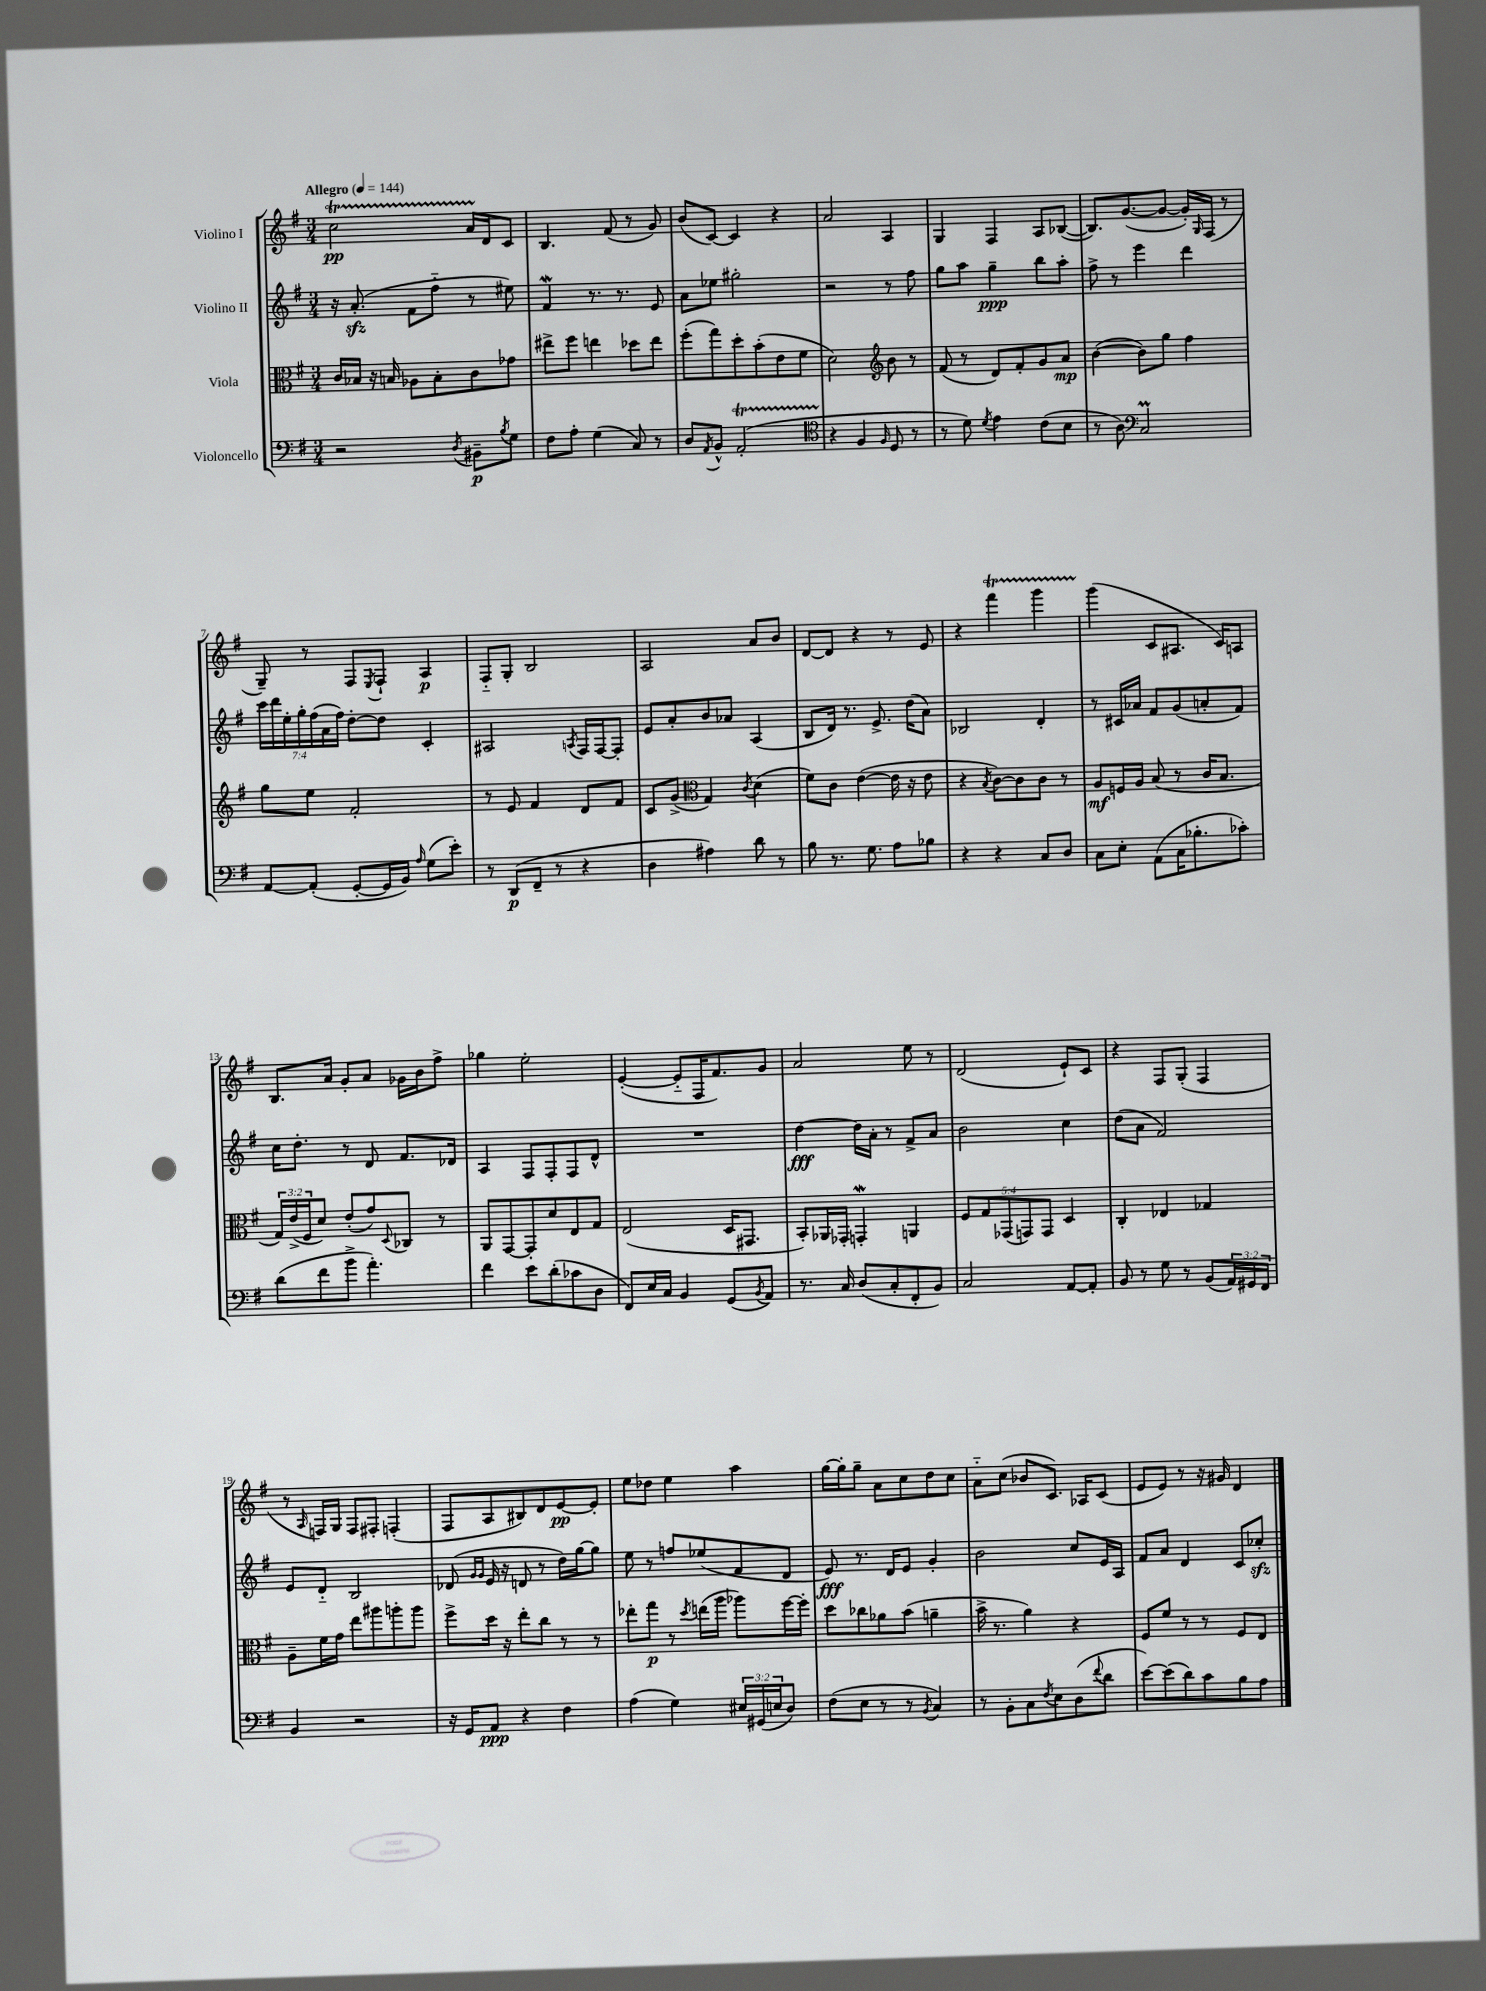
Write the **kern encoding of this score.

**kern	**kern	**kern	**kern
*staff4	*staff3	*staff2	*staff1
*clefF4	*clefC3	*clefG2	*clefG2
*k[f#]	*k[f#]	*k[f#]	*k[f#]
*M3/4	*M3/4	*M3/4	*M3/4
*MM144	*MM144	*MM144	*MM144
2r	16c	16r	2cc
.	16B-	(8.a'	.
.	16r	.	.
.	16B	.	.
.	8A-	8f#	.
.	8B'	8ff#'~	.
8qD	.	.	.
8BB#~	8c	8r	16a
.	.	.	16d
8qB	.	.	.
8G	8g-	8ee#)	8c
=	=	=	=
8F#	8ee#^	4f#	4.B
8A'	8ff#	.	.
(4G	4ee	8.r	.
.	.	.	(8f#
.	.	8.r	.
8C)	8dd-	.	8r
8r	8ee	8e	8g)
=	=	=	=
8D	(8ff#'	8a	(8b
8qAA	.	.	.
8BB^^	8gg)	8ee-	[8c)
(2AA'	8dd'	2gg#'	4c]
.	(8b'	.	.
.	8e	.	4r
.	8f#	.	.
=	=	=	=
*clefC4	*	*	*
4r	2d)	2r	2a
4F#	.	.	.
*	*clefG2	*	*
16qqF#	.	.	.
8D	8b	8r	4A
8r	8r	8ff#	.
=	=	=	=
8r	(8f#	8gg	4G
8d)	8r	8aa	.
8qd	.	.	.
4e	8d)	4gg~	4F#
.	8f#'	.	.
(8c	8g	8bb	8A
8B	8a	8aa'	([8B-
=	=	=	=
8r	([4b	8ff#^	8.B-])
8A)	.	8r	.
.	.	.	([8.g
*clefF4	*	*	*
2C	8b])	4eee	.
.	8gg	.	8g_
.	4ff#	4ddd	16g'])
.	.	.	16qqG
.	.	.	(16F#
.	.	.	8r
=	=	=	=
[8AA	8gg	28ccc	8G~)
.	.	28ddd	.
.	.	28ee'	.
.	.	28gg'	.
(8AA']	8ee	.	8r
.	.	(28ff#	.
.	.	28a	.
.	.	28ff#)	.
[8GG'	2f#'	[8dd'	8F#
.	.	.	8qE
16GG]	.	8dd]	8F#`
16BB)	.	.	.
16qqA	.	.	.
(8G	.	4c'	4A
8e')	.	.	.
=	=	=	=
8r	8r	2A#	8F#'~
(8DD	8e	.	8G'
8FF#~	4f#	.	2B
8r	.	.	.
.	.	8qA	.
4r	8d	16F#	.
.	.	[16F#	.
.	8f#	8F#']	.
=	=	=	=
4D	8c	8e	2A
.	(8g^	8a'	.
*	*clefC3	*	*
4A#)	4G)	8b	.
.	.	8a-	.
.	8qc	.	.
8d	(4d	(4A	8a
8r	.	.	8b
=	=	=	=
8B	8f#)	8B	[8d
8.r	8c	16d)	8d]
.	.	8.r	.
.	([4e	.	4r
8.G	.	.	.
.	.	8.e^	.
8A	16e]	.	8r
.	16r	(16dd	.
8B-	8e	8a)	8e
=	=	=	=
4r	4r	2B-	4r
.	8qB	.	.
4r	[8c)	.	4fff#
.	8c]	.	.
8C	8c	4d'	4ggg
8D	8r	.	.
=	=	=	=
8C	8A	8r	(4ggg
8E'	16F	16c#	.
.	16A	16a-	.
(8AA	(8B	8f#	8c
16C	8r	(8g	8.A#
8.B-'	.	.	.
.	16c	8a'	.
.	8.B	.	16c)
8c-')	.	8f#)	8A
=	=	=	=
(8d	24G)	16cc	8.B
.	(24e^	.	.
.	.	8.dd'	.
.	24F#	.	.
8f#	8d)	.	.
.	.	.	16a
8b^	(8e'	8r	8g'
4.a')	8g)	8d	8a
.	8qqD	.	.
.	8C-	8.f#	16g-
.	.	.	16b
.	8r	.	8ff#^
.	.	16d-	.
=	=	=	=
4f#	8AA	4A	4gg-
.	[8GG	.	.
8e	8GG']	8F#	2ee'
(8d'	8d	8F#'	.
8c-	8E	8F#	.
8D	8G	8d^^	.
=	=	=	=
8FF#)	(2E	2.r	([4e'
16E	.	.	.
16C	.	.	.
4BB	.	.	8e'~]
.	.	.	16F#
.	.	.	8.f#)
(8GG	16D	.	.
.	8.GG#	.	.
8qBB	.	.	.
8AA)	.	.	8g
=	=	=	=
8.r	8BB')	[4dd	2a
.	16AA-	.	.
16C	16GG-'	.	.
(8D	4GG'	16dd]	.
.	.	16a'	.
8C'	.	8r	.
8FF#'	4AA	8f#^	8ee
8BB)	.	8a	8r
=	=	=	=
2C	10F#	2b	(2d
.	10G	.	.
.	(10GG-	.	.
.	10GG)	.	.
.	10GG	.	.
[8AA	4D	4cc	8e`)
8AA']	.	.	8c
=	=	=	=
8BB	4C'	(8dd	4r
8r	.	8a	.
8G	4E-	2f#)	8F#
8r	.	.	(8G'
(8BB	4G-	.	4F#
24AA)	.	.	.
24GG#	.	.	.
24FF#	.	.	.
=	=	=	=
4BB	8A~	8e	8r
.	.	.	16qqA
.	16f#	8d'~	16F)
.	16g	.	16G
2r	8ee	2B	8F
.	8aa#	.	8F#'
.	8aa'	.	(4F'
.	8aa	.	.
=	=	=	=
16r	8ff#^	(8d-	8F#
16GG	.	.	.
.	.	16qqg	.
.	.	16qqg	.
8AA	16dd	16e	8A
.	16r	16r	.
4r	8ee'	8d	8B#)
.	8cc	8r	8d
4F#	8r	16dd)	[8e
.	.	[16gg	.
.	8r	8gg]	8e']
=	=	=	=
(4A	8ee-'	8ee	8ee
.	8gg	8r	8dd-
4G)	8r	8ff	4ee
.	8qdd	.	.
.	(16ee	(8ee-	.
.	16aa	.	.
24E#	8aa-)	8f#	4aa
(24GG#	.	.	.
24E	.	.	.
8D)	[16ff#	8d	.
.	16ff#']	.	.
=	=	=	=
(8F#	8dd	8e)	[16gg
.	.	.	16gg']
8E	8cc-	8.r	8gg~
8r	8a-	.	8a
.	.	16d	.
8r	(8b	8e	8cc
8qBB	.	.	.
4C)	4a~	4g'	8dd
.	.	.	8cc
=	=	=	=
8r	16b^	2b	8a'~
.	8.r	.	.
8BB'	.	.	(8cc
8C	4a)	.	8b-
8qF#	.	.	.
8E	.	.	8.c)
(8D	4r	8cc	.
.	.	.	16A-
8qqf#	.	.	.
8d	.	16e	(8c
.	.	16A	.
=	=	=	=
[8e)	8F#	8f#	8e
(8e]	8f#	8a	8e)
8d)	8r	4d	8r
8c	8r	.	16r
.	.	.	16g#
8B	8F#	8c	4d
8A	8E	8cc-'	.
==	==	==	==
*-	*-	*-	*-
